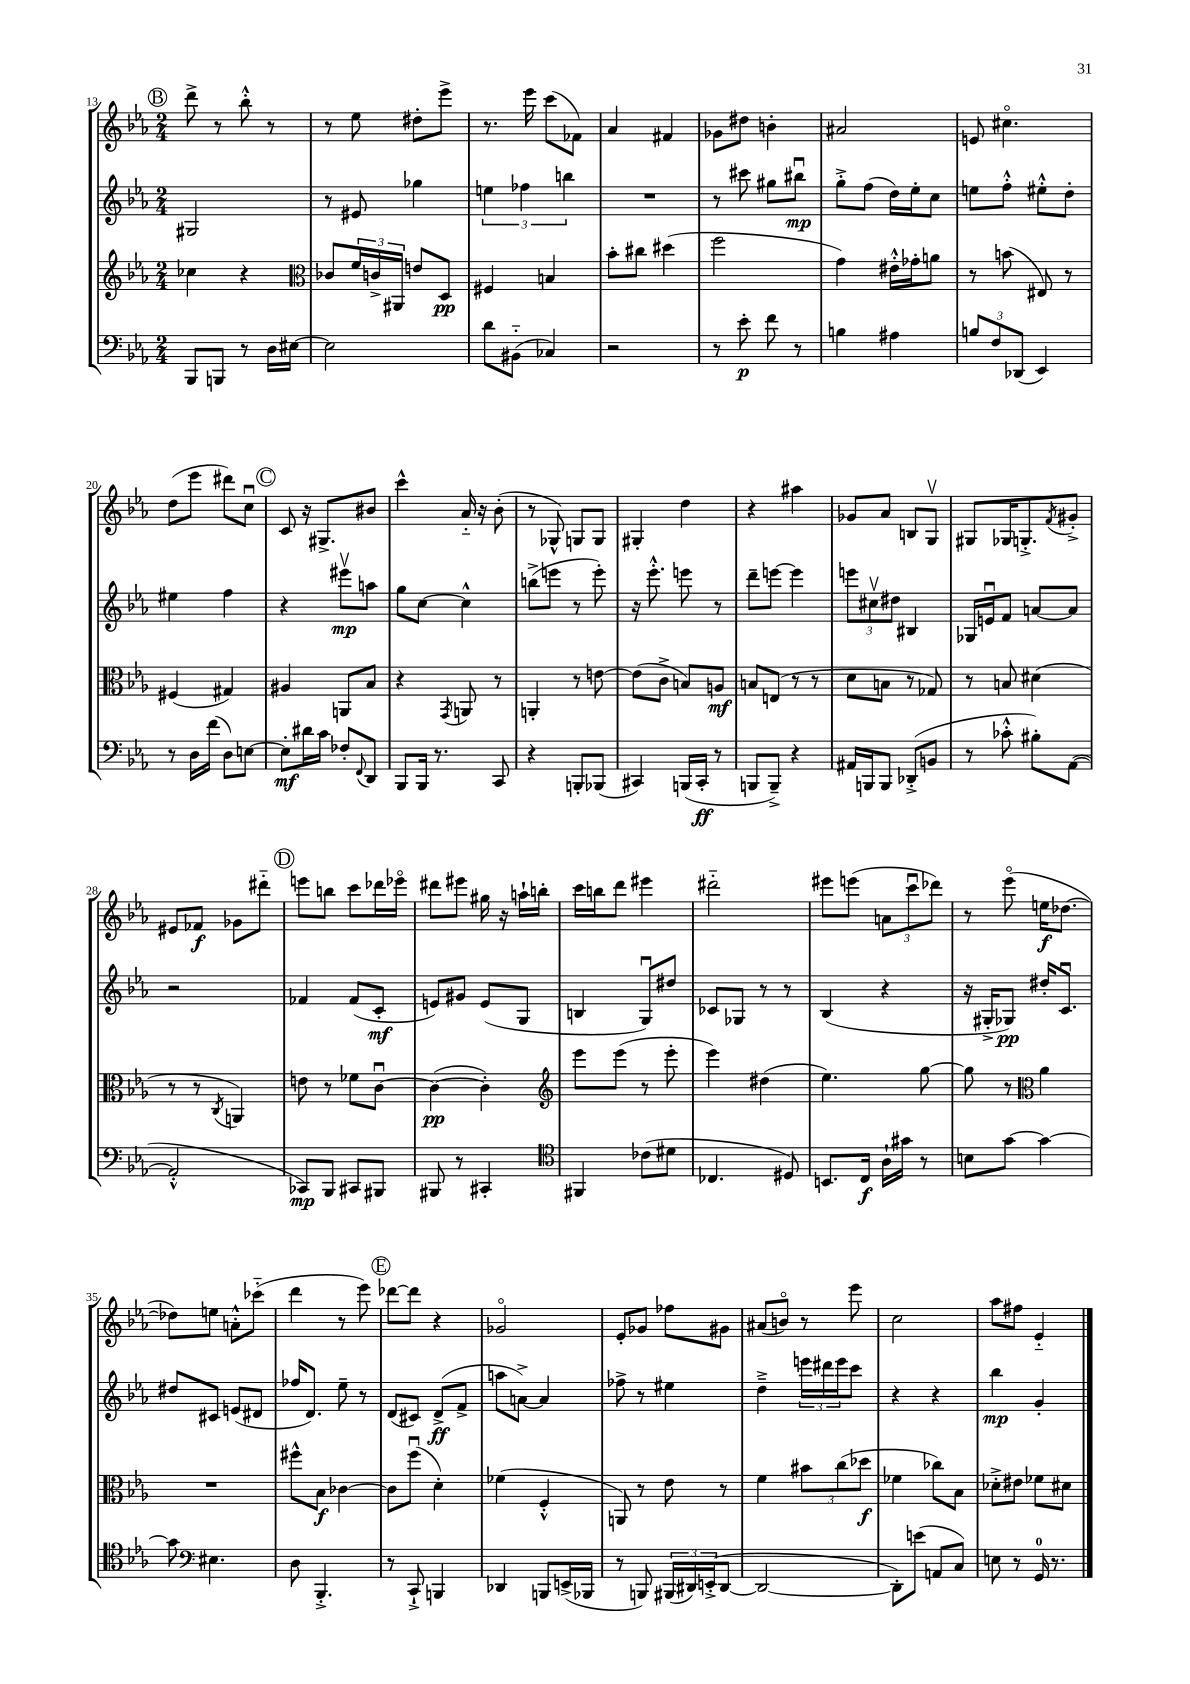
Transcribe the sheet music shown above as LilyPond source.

<<
\new StaffGroup <<
\new Staff = "s0" {
    \clef treble \key ees \major \numericTimeSignature \time 2/4
    \mark \markup { \circle "B" } d'''8-> r8 bes''8-.-^ r8 |
    r8 ees''8 dis''8-. ees'''8-> |
    r8. ees'''16 c'''8( fes'8) |
    aes'4 fis'4 |
    ges'8 dis''8 b'4-. |
    ais'2 |
    e'8 cis''4.\flageolet |
    d''8( ees'''8 dis'''8) c''8\downbow |
    \mark \markup { \circle "C" } c'8 r16 gis8.-> bis'8 |
    c'''4-^ aes'16-_ r16 bes'8-.( |
    r8 ges8-^) g8 g8 |
    gis4-. d''4 |
    r4 ais''4 |
    ges'8 aes'8 b8 g8\upbow |
    gis8 ges16 g8.-.-> \acciaccatura { f'8 } gis'8-.-> |
    eis'8 fes'8\f ges'8 dis'''8-_ |
    \mark \markup { \circle "D" } e'''8 b''8 c'''8 des'''16 ees'''16\flageolet |
    dis'''8 eis'''8 gis''16 r16 a''16-! b''16-. |
    c'''16 b''16 d'''8 eis'''4 |
    dis'''2-_ |
    eis'''8 e'''8( \tuplet 3/2 { a'8 c'''8\downbow des'''8) } |
    r8 ees'''8\flageolet( e''16\f des''8.~ |
    des''8) e''8 a'8-.-^ ces'''8-_( |
    d'''4 r8 ees'''8) |
    \mark \markup { \circle "E" } des'''8~ des'''8 r4 |
    ges'2\flageolet |
    ees'8-. ges'8 fes''8 gis'8 |
    ais'8( b'8\flageolet) r8 ees'''8 |
    c''2 |
    aes''8 fis''8 ees'4-_ \bar "|." |
}
\new Staff = "s1" {
    \clef treble \key ees \major \numericTimeSignature \time 2/4
    \mark \markup { \circle "B" } gis2 |
    r8 eis'8 ges''4 |
    \tuplet 3/2 { e''4 fes''4 b''4 } |
    R2 |
    r8 cis'''8 gis''8 bis''8\downbow\mp |
    g''8-.-> f''8( d''16) ees''16-. c''8 |
    e''8 f''8-.-^ eis''8-.-^ d''8-. |
    eis''4 f''4 |
    \mark \markup { \circle "C" } r4 eis'''8\upbow\mp a''8 |
    g''8 c''8~ c''4-^ |
    b''8->( e'''8 r8 e'''8-.) |
    r16 ees'''8.-.-^ e'''8 r8 |
    d'''8-- e'''8~ e'''4 |
    \tuplet 3/2 { e'''8 cis''8\upbow dis''8 } bis4 |
    ges16 e'16\downbow f'8 a'8~ a'8 |
    r2 |
    \mark \markup { \circle "D" } fes'4 fes'8( c'8-.\mf |
    e'8) gis'8 e'8( g8 |
    b4 g8\downbow) dis''8 |
    ces'8 ges8 r8 r8 |
    bes4( r4 |
    r16 gis16-.-> ges8\pp) dis''16-. c'8.\downbow |
    dis''8 cis'8 e'8( dis'8 |
    fes''16 d'8.) ees''8-- r8 |
    \mark \markup { \circle "E" } d'8( cis'8) d'8->\ff( f'8-> |
    a''8 a'8~->) a'4 |
    fes''8-> r8 eis''4 |
    d''4---> \tuplet 3/2 { e'''16 dis'''16 e'''16 } c'''8 |
    r4 r4 |
    bes''4\mp g'4-. \bar "|." |
}
\new Staff = "s2" {
    \clef treble \key ees \major \numericTimeSignature \time 2/4
    \mark \markup { \circle "B" } ces''4 r4 |
    \clef alto ces'8 \tuplet 3/2 { f'16 c'16-> ais,16 } e'8 d8\pp |
    fis4 b4 |
    bes'8-. cis''8 dis''4( |
    f''2 |
    g'4) eis'16-.-^ ges'16-. a'8 |
    r8 b'8( eis8) r8 |
    fis4( gis4) |
    \mark \markup { \circle "C" } ais4 a,8 bes8 |
    r4 \acciaccatura { g,8 } a,8 r8 |
    a,4-. r8 e'8~ |
    e'8( c'8-> b8) a8\mf |
    b8 e8( r8 r8 |
    d'8 b8 r8 ges8) |
    r8 b8 dis'4( |
    r8 r8 \acciaccatura { c8 } a,4) |
    \mark \markup { \circle "D" } e'8 r8 fes'8 c'8~\downbow |
    c'4~\pp( c'4-.) |
    \clef treble ees'''8 ees'''8( r8 ees'''8-. |
    ees'''4) dis''4( |
    ees''4.) g''8~ |
    g''8 r8 \clef alto aes'4 |
    R2 |
    fis''8-^ bes8\f ces'4~ |
    \mark \markup { \circle "E" } ces'8 f''8\downbow( d'4-.) |
    fes'4( f4-.-^ |
    a,8) r8 ees'8 r8 |
    f'4 \tuplet 3/2 { bis'8 c''8( des''8\f } |
    fes'4 ces''8) bes8 |
    des'8-.-> eis'8 fes'8 dis'8 \bar "|." |
}
\new Staff = "s3" {
    \clef bass \key ees \major \numericTimeSignature \time 2/4
    \mark \markup { \circle "B" } bes,,8 b,,8 r8 d16 eis16~ |
    eis2 |
    d'8 bis,8-_( ces4) |
    r2 |
    r8 ees'8-.\p f'8 r8 |
    b4 ais4 |
    \tuplet 3/2 { b8 f8 des,8( } ees,4) |
    r8 d16 f'16( d8) e8~ |
    \mark \markup { \circle "C" } e8-.\mf dis'16 c'16 fes8-. \appoggiatura { f,8 } d,8 |
    bes,,8 bes,,16 r8. c,8 |
    r4 b,,8-. bes,,8( |
    cis,4) b,,16( cis,16-.\ff r8 |
    b,,8 b,,8--->) r4 |
    ais,16 b,,16 b,,8 des,8-.->( b,8 |
    r8 ces'8-.-^ bis8-.) aes,8~( |
    aes,2-.-^ |
    \mark \markup { \circle "D" } ces,8\mp) bes,,8 cis,8 bis,,8 |
    bis,,8 r8 cis,4-. |
    \clef tenor fis,4 ces'8( dis'8 |
    ces4. dis8) |
    b,8. c16\f aes16-! gis'16 r8 |
    b8 g'8~ g'4~ |
    g'8 \clef bass eis4. |
    d8 bes,,4.-.-> |
    \mark \markup { \circle "E" } r8 c,8-!-> b,,4 |
    des,4 b,,8 e,16->( bes,,16 |
    r8 b,,8) \tuplet 3/2 { bis,,16( dis,16) e,16-.->( } dis,8~ |
    dis,2~ |
    dis,8-.) e'8( a,8 c8) |
    e8 r8 g,16-0 r8. \bar "|." |
}
>>
>>
\layout { \context { \Score currentBarNumber = #13 } }
